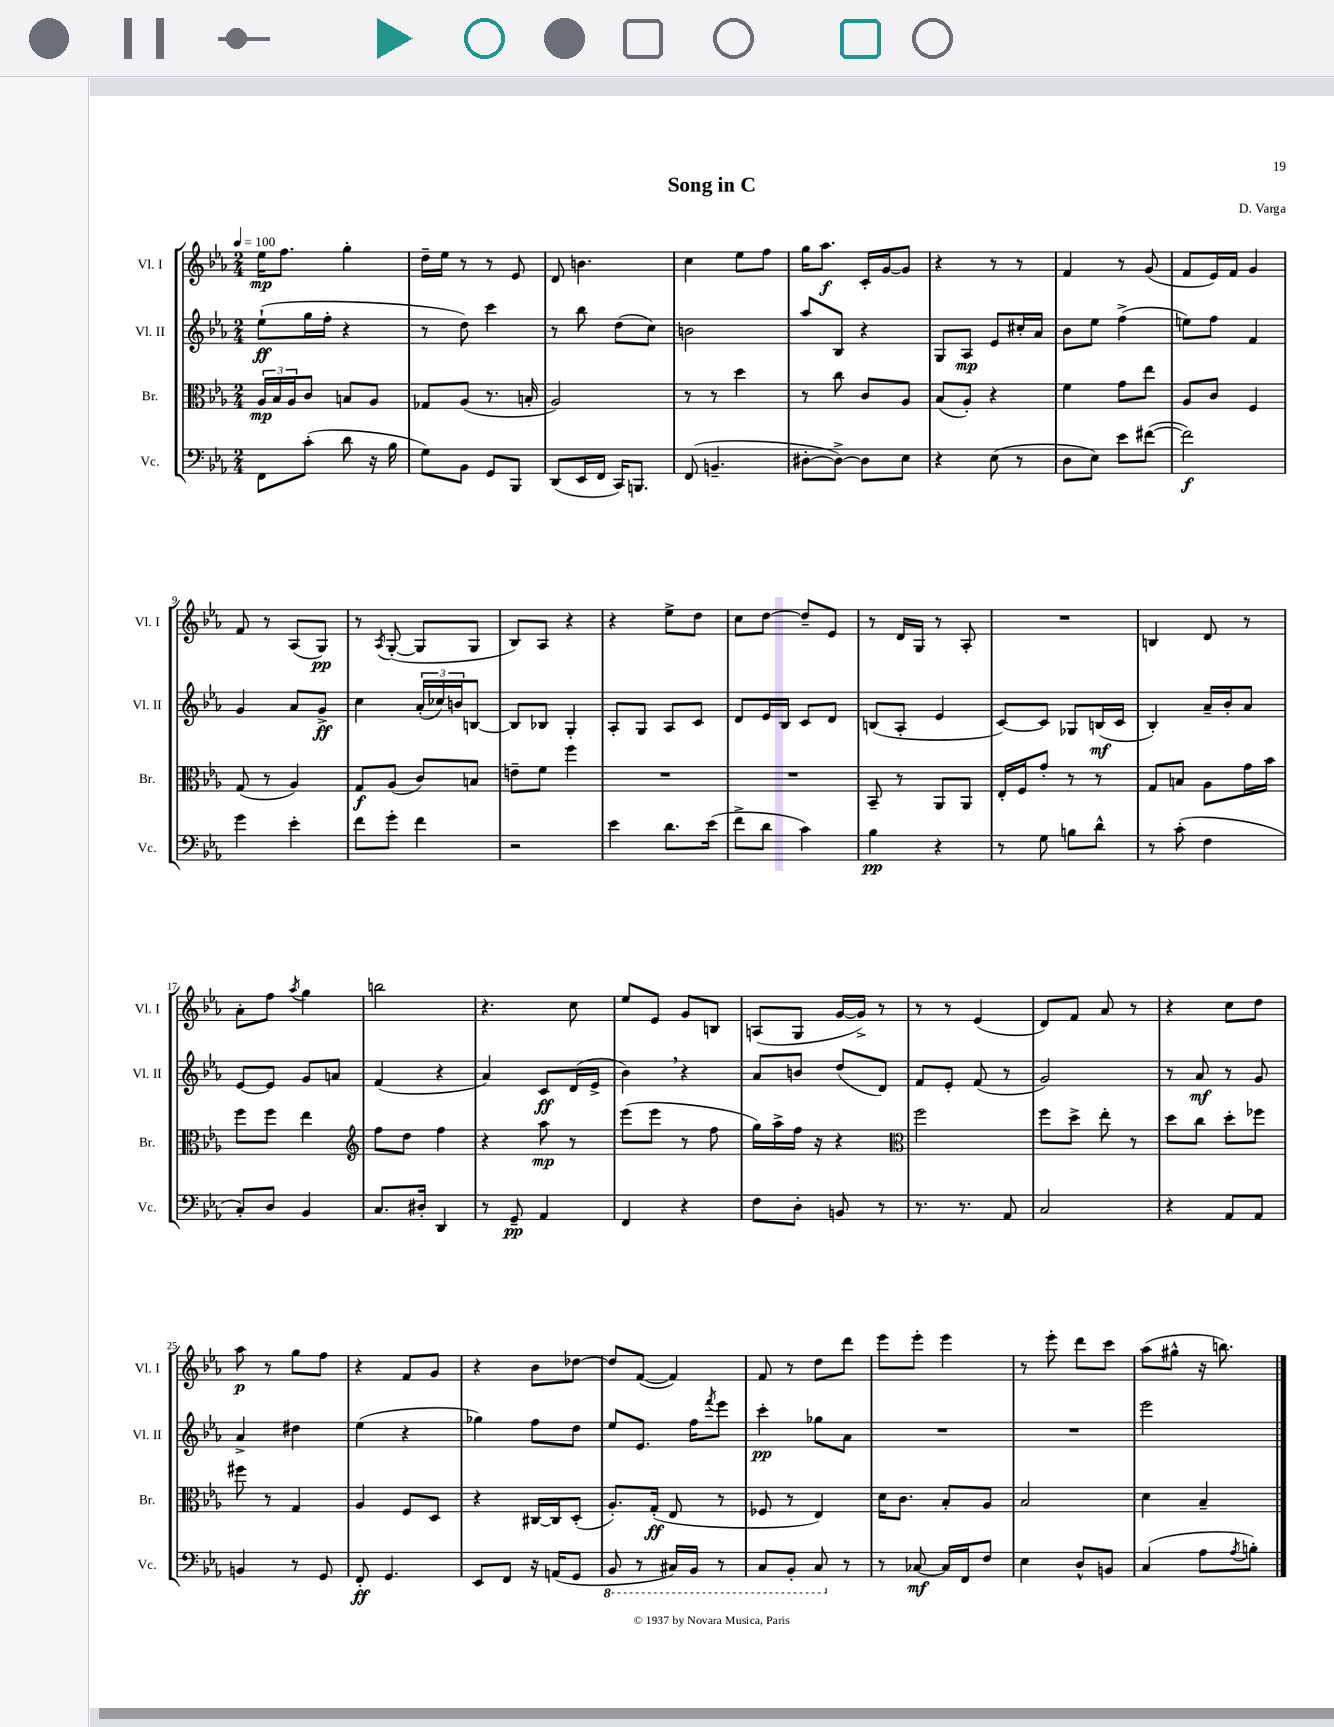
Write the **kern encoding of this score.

**kern	**dynam	**kern	**dynam	**kern	**dynam	**kern	**dynam
*part4	*part4	*part3	*part3	*part2	*part2	*part1	*part1
*staff4	*staff4	*staff3	*staff3	*staff2	*staff2	*staff1	*staff1
*I"Vc.	*	*I"Br.	*	*I"Vl. II	*	*I"Vl. I	*
*I'Vc.	*	*I'Br.	*	*I'Vl. II	*	*I'Vl. I	*
*clefF4	*	*clefC3	*	*clefG2	*	*clefG2	*
*k[b-e-a-]	*	*k[b-e-a-]	*	*k[b-e-a-]	*	*k[b-e-a-]	*
*M2/4	*	*M2/4	*	*M2/4	*	*M2/4	*
*MM100	*	*MM100	*	*MM100	*	*MM100	*
=1	=1	=1	=1	=1	=1	=1	=1
8FF\L	.	24A-/LL	mp	(8ee-`\L	ff	16ee-\KL	mp
.	.	24B-/	.	.	.	.	.
.	.	.	.	.	.	8.ff\J	.
.	.	24A-/J	.	.	.	.	.
(8c'\J	.	8c/J	.	16gg\L	.	.	.
.	.	.	.	16ff'\JJ	.	.	.
8d\	.	8Bn/L	.	4r	.	4gg'\	.
16r	.	8A-/J	.	.	.	.	.
16B-\	.	.	.	.	.	.	.
=2	=2	=2	=2	=2	=2	=2	=2
8G\L)	.	8G-X/L	.	8r	.	16dd~\LL	.
.	.	.	.	.	.	16ee-\JJ	.
8BB-\J	.	(8A-/J	.	8dd\)	.	8r	.
8GG/L	.	8.r	.	4ccc\	.	8r	.
8BBB-/J	.	.	.	.	.	8e-/	.
.	.	16Bn'/	.	.	.	.	.
=3	=3	=3	=3	=3	=3	=3	=3
(8DD/L	.	2A-/)	.	8r	.	8d/	.
16EE-/L	.	.	.	8bb-\	.	4.bn\	.
16FF/JJ	.	.	.	.	.	.	.
16CC/KL)	.	.	.	(8dd\L	.	.	.
8.BBBn/J	.	.	.	.	.	.	.
.	.	.	.	8cc\J)	.	.	.
=4	=4	=4	=4	=4	=4	=4	=4
(8FF/	.	8r	.	2bn\	.	4cc\	.
4.BBn~/	.	8r	.	.	.	.	.
.	.	4dd\	.	.	.	8ee-\L	.
.	.	.	.	.	.	8ff\J	.
=5	=5	=5	=5	=5	=5	=5	=5
[8D#X'\L	.	8r	.	8aa-/L	.	16gg\KL	.
.	.	.	.	.	.	8.aa-\J	f
8D#^\J_)	.	8cc\	.	8B-/J	.	.	.
8D#\L]	.	8c/L	.	4r	.	16c'/LL	.
.	.	.	.	.	.	[16g/J	.
8E-\J	.	8A-/J	.	.	.	8g/J]	.
=6	=6	=6	=6	=6	=6	=6	=6
4r	.	(8B-/L	.	8G/L	.	4r	.
.	.	8A-'/J)	.	8A-/J	mp	.	.
(8E-\	.	4r	.	8e-/L	.	8r	.
8r	.	.	.	16cc#X'/L	.	8r	.
.	.	.	.	16a-/JJ	.	.	.
=7	=7	=7	=7	=7	=7	=7	=7
8D\L	.	4f\	.	8b-\L	.	4f/	.
8E-\J)	.	.	.	8ee-\J	.	.	.
8e-\L	.	8g\L	.	(4ff^\	.	8r	.
([8f#X\J	.	8ee-\J	.	.	.	(8g/	.
=8	=8	=8	=8	=8	=8	=8	=8
2f#\])	f	8A-/L	.	8een\L)	.	8f/L	.
.	.	8c/J	.	8ff\J	.	16e-/L)	.
.	.	.	.	.	.	16f/JJ	.
.	.	4F/	.	4f/	.	4g/	.
!!LO:LB:g=z
=9	=9	=9	=9	=9	=9	=9	=9
4g\	.	(8G/	.	4g/	.	8f/	.
.	.	8r	.	.	.	8r	.
4e-'\	.	4A-/)	.	8a-/L	.	(8A-/L	.
.	.	.	.	8g^/J	ff	8G/J)	pp
=10	=10	=10	=10	=10	=10	=10	=10
8f\L	.	8G/L	f	4cc\	.	8r	.
.	.	.	.	.	.	8qA-/	.
8g'\J	.	(8A-/J	.	.	.	([8G'/	.
4f\	.	8c/L)	.	(24a-'/LL	.	8G/L]	.
.	.	.	.	24cc-X/)	.	.	.
.	.	.	.	24bn/J	.	.	.
.	.	8Bn/J	.	[8Bn/J	.	8G/J	.
=11	=11	=11	=11	=11	=11	=11	=11
2r	.	8en~\L	.	8B/L]	.	8B-/L)	.
.	.	8f\J	.	8B-X/J	.	8A-/J	.
.	.	4ff\	.	4G'/	.	4r	.
=12	=12	=12	=12	=12	=12	=12	=12
4e-\	.	2r	.	8A-'/L	.	4r	.
.	.	.	.	8G/J	.	.	.
8.d\L	.	.	.	8A-/L	.	8ee-^\L	.
.	.	.	.	8c/J	.	8dd\J	.
(16e-\Jk	.	.	.	.	.	.	.
=13	=13	=13	=13	=13	=13	=13	=13
8f^\L	.	2r	.	8d/L	.	8cc\L	.
8d\J	.	.	.	16e-/L	.	[8dd\J	.
.	.	.	.	16B-/JJ	.	.	.
4c\)	.	.	.	8c/L	.	8dd~/L]	.
.	.	.	.	8d/J	.	8e-/J	.
=14	=14	=14	=14	=14	=14	=14	=14
4B-\	pp	8BB-~/	.	(8Bn/L	.	8r	.
.	.	8r	.	8A-'/J	.	16d/LL	.
.	.	.	.	.	.	16G/JJ	.
4r	.	8AA-/L	.	4e-/	.	8r	.
.	.	8AA-/J	.	.	.	8A-'/	.
=15	=15	=15	=15	=15	=15	=15	=15
8r	.	16E-'/LL	.	[8c/L)	.	2r	.
.	.	16F/J	.	.	.	.	.
8G\	.	8g'/J	.	8c/J]	.	.	.
8Bn\L	.	8r	.	8G-X/L	.	.	.
8d^^\J	.	8r	.	(16Bn/L	mf	.	.
.	.	.	.	16c/JJ	.	.	.
=16	=16	=16	=16	=16	=16	=16	=16
8r	.	8G/L	.	4B-'/)	.	4Bn/	.
(8c'\	.	8Bn/J	.	.	.	.	.
4F\	.	8A-\L	.	16a-~/LL	.	8d/	.
.	.	.	.	16b-'/J	.	.	.
.	.	16g\L	.	8a-/J	.	8r	.
.	.	16b-\JJ	.	.	.	.	.
!!LO:LB:g=z
=17	=17	=17	=17	=17	=17	=17	=17
8C'/L)	.	8ff\L	.	[8e-/L	.	8a-'\L	.
8D/J	.	8ff\J	.	8e-/J]	.	8ff\J	.
.	.	.	.	.	.	8qaa-/	.
4BB-/	.	4ee-\	.	8g/L	.	4gg\	.
.	.	.	.	8an/J	.	.	.
=18	=18	=18	=18	=18	=18	=18	=18
*	*	*clefG2	*	*	*	*	*
8.C/L	.	8ff\L	.	(4f/	.	2bbn\	.
.	.	8dd\J	.	.	.	.	.
16D#X'/Jk	.	.	.	.	.	.	.
4DD/	.	4ff\	.	4r	.	.	.
=19	=19	=19	=19	=19	=19	=19	=19
8r	.	4r	.	4a-/)	.	4.r	.
8GG~/	pp	.	.	.	.	.	.
4AA-/	.	8aa-\	mp	8c/L	ff	.	.
.	.	8r	.	(16d/L	.	8cc\	.
.	.	.	.	16e-^/JJ	.	.	.
=20	=20	=20	=20	=20	=20	=20	=20
4FF/	.	(8eee-\L	.	4b-,\)	.	8ee-/L	.
.	.	8eee-\J	.	.	.	8e-/J	.
4r	.	8r	.	4r	.	8g/L	.
.	.	8ff\	.	.	.	8Bn/J	.
=21	=21	=21	=21	=21	=21	=21	=21
8F\L	.	16gg\LL)	.	8a-/L	.	(8An/L	.
.	.	16aa-^\	.	.	.	.	.
8D'\J	.	16ff\JJ	.	8bn/J	.	8G/J	.
.	.	16r	.	.	.	.	.
8BBn/	.	4r	.	(8dd/L	.	[16g/LL	.
.	.	.	.	.	.	16g^/JJ])	.
8r	.	.	.	8d/J)	.	8r	.
=22	=22	=22	=22	=22	=22	=22	=22
*	*	*clefC3	*	*	*	*	*
8.r	.	2ff\	.	8f/L	.	8r	.
.	.	.	.	8e-'/J	.	8r	.
8.r	.	.	.	.	.	.	.
.	.	.	.	(8f/	.	(4e-/	.
8AA-/	.	.	.	8r	.	.	.
=23	=23	=23	=23	=23	=23	=23	=23
2C/	.	8ff\L	.	2g/)	.	8d/L)	.
.	.	8dd^\J	.	.	.	8f/J	.
.	.	8ee-'\	.	.	.	8a-/	.
.	.	8r	.	.	.	8r	.
=24	=24	=24	=24	=24	=24	=24	=24
4r	.	8dd\L	.	8r	.	4r	.
.	.	8cc\J	.	8a-/	mf	.	.
8AA-/L	.	8dd'\L	.	8r	.	8cc\L	.
8AA-/J	.	8ff-X\J	.	8g/	.	8dd\J	.
!!LO:LB:g=z
=25	=25	=25	=25	=25	=25	=25	=25
4BBn/	.	8ff#X\	.	4a-^/	.	8aa-\	p
.	.	8r	.	.	.	8r	.
8r	.	4G/	.	4dd#X\	.	8gg\L	.
8GG/	.	.	.	.	.	8ff\J	.
=26	=26	=26	=26	=26	=26	=26	=26
8FF'/	ff	4A-/	.	(4ee-\	.	4r	.
4.GG/	.	.	.	.	.	.	.
.	.	8F/L	.	4r	.	8f/L	.
.	.	8D/J	.	.	.	8g/J	.
=27	=27	=27	=27	=27	=27	=27	=27
8EE-/L	.	4r	.	4gg-X\)	.	4r	.
8FF/J	.	.	.	.	.	.	.
16r	.	[16C#X/LL	.	8ff\L	.	8b-\L	.
(16AAn/KL	.	16C#/J]	.	.	.	.	.
8GG/J	.	(8D'/J	.	8dd\J	.	[8dd-X\J	.
=28	=28	=28	=28	=28	=28	=28	=28
*8ba	*	*	*	*	*	*	*
8BBB-/	.	8.A-'/L)	.	8ee-/L	.	8dd-/L]	.
8r	.	.	.	8.e-/J	.	([8f/J	.
.	.	(16G'/Jk	ff	.	.	.	.
16CC#X/LL)	.	8E-/	.	.	.	4f/])	.
16BBB-/JJ	.	.	.	16ff\KL	.	.	.
.	.	.	.	8qfff/	.	.	.
8r	.	8r	.	8eee-\J	.	.	.
=29	=29	=29	=29	=29	=29	=29	=29
8CC/L	.	8F-X/	.	4ccc'\	pp	8f/	.
8BBB-'/J	.	8r	.	.	.	8r	.
8CC/	.	4E-/)	.	8gg-X\L	.	8dd\L	.
*X8ba	*	*	*	*	*	*	*
8r	.	.	.	8a-\J	.	8ddd\J	.
=30	=30	=30	=30	=30	=30	=30	=30
8r	.	16d\KL	.	2r	.	8eee-\L	.
.	.	8.c\J	.	.	.	.	.
[8C-X/	mf	.	.	.	.	8eee-'\J	.
16C-/LL]	.	8B-'/L	.	.	.	4eee-\	.
16FF/J	.	.	.	.	.	.	.
8F/J	.	8A-/J	.	.	.	.	.
=31	=31	=31	=31	=31	=31	=31	=31
4E-\	.	2B-/	.	2r	.	8r	.
.	.	.	.	.	.	8eee-'\	.
8D^^/L	.	.	.	.	.	8ddd\L	.
8BBn/J	.	.	.	.	.	8ccc\J	.
=32	=32	=32	=32	=32	=32	=32	=32
(4C/	.	4d\	.	2eee-\	.	(8aa-\L	.
.	.	.	.	.	.	8gg#X^^\J	.
8A-\L	.	4B-~/	.	.	.	16r	.
.	.	.	.	.	.	8.bbn\)	.
8qA-/	.	.	.	.	.	.	.
8Bn'\J)	.	.	.	.	.	.	.
==	==	==	==	==	==	==	==
*-	*-	*-	*-	*-	*-	*-	*-
